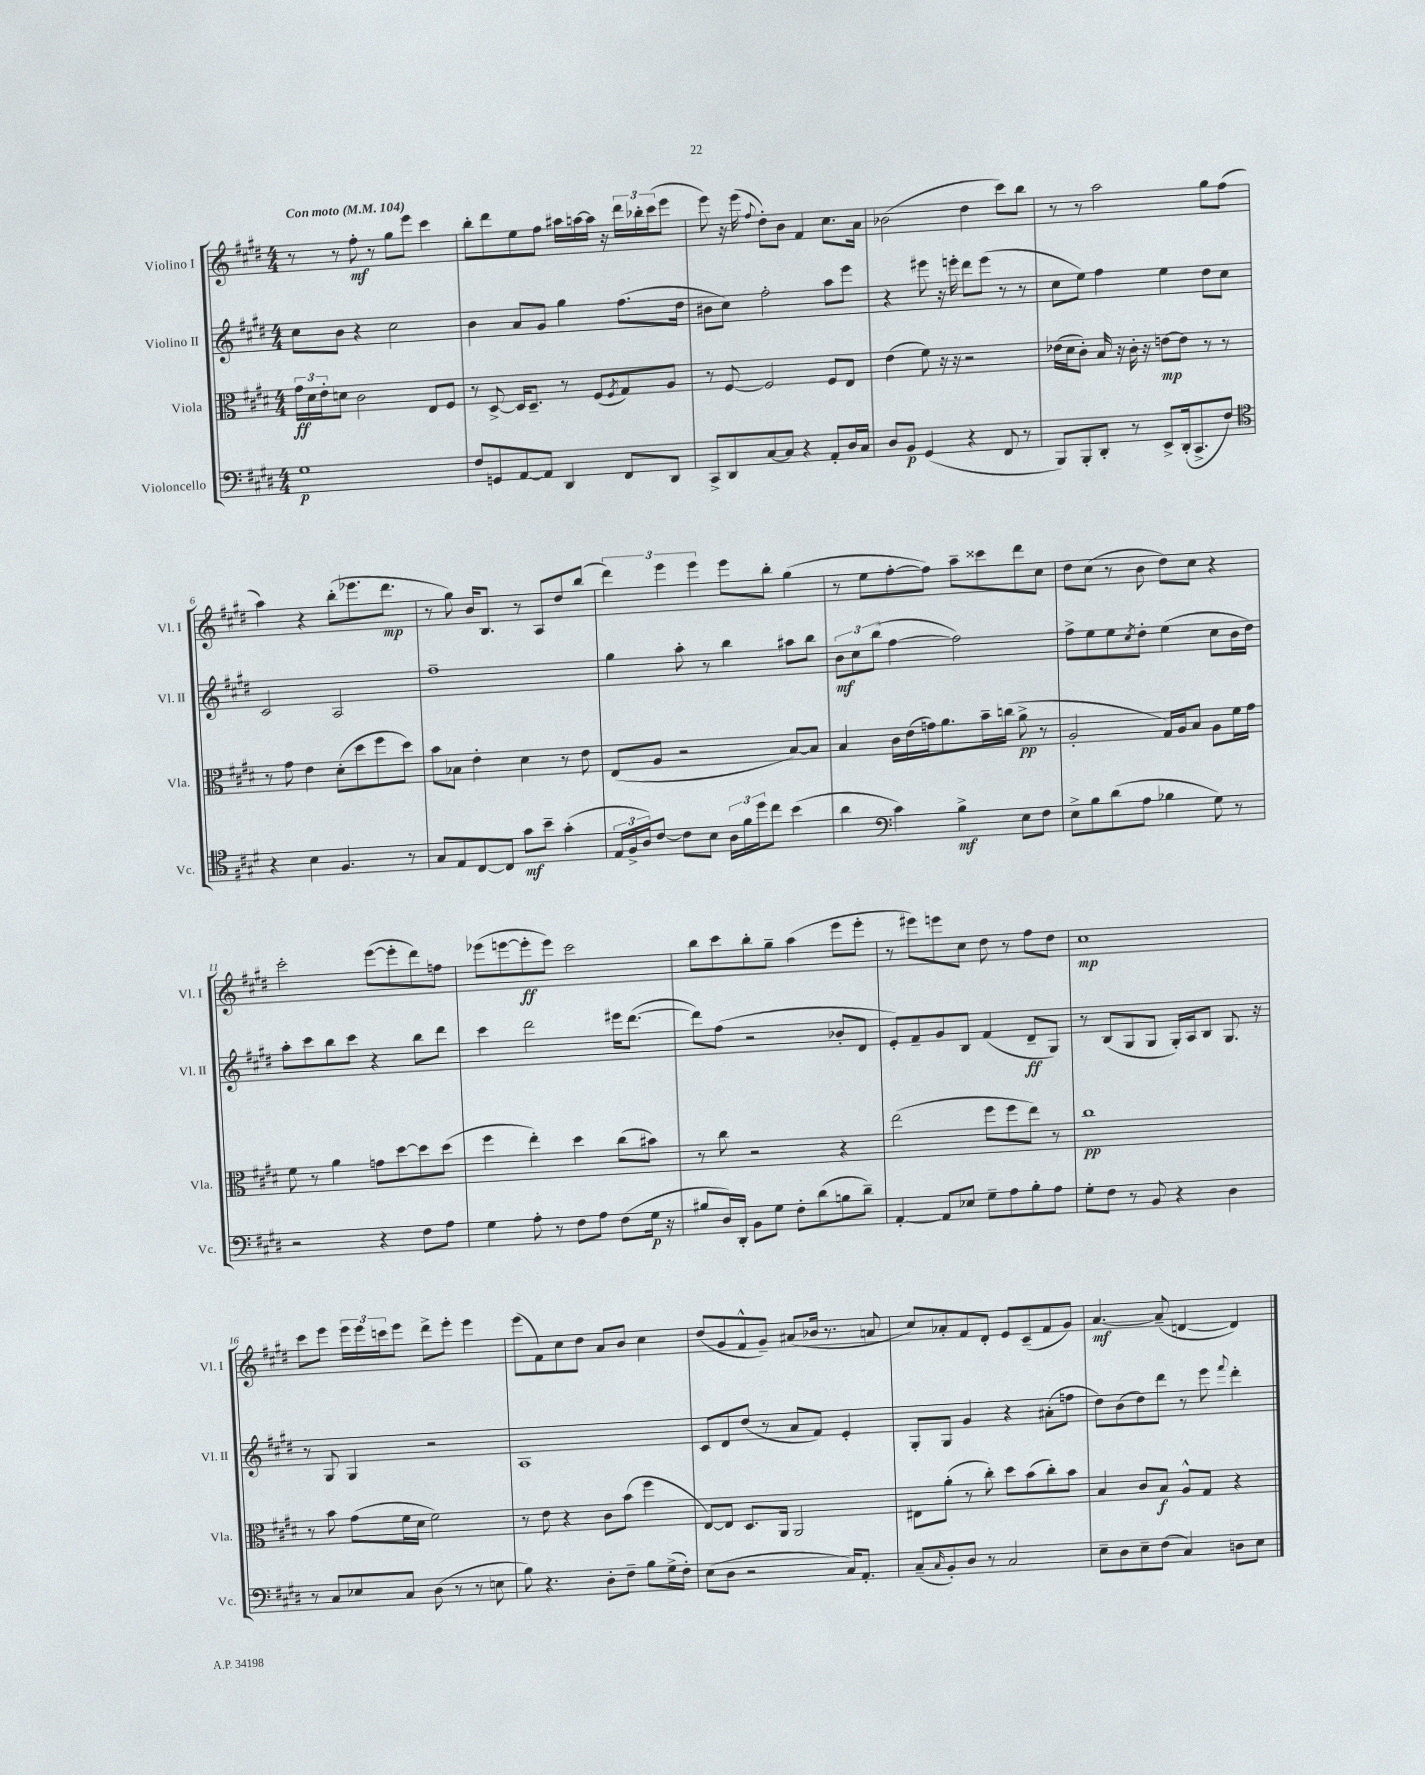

**kern	**dynam	**kern	**dynam	**kern	**dynam	**kern	**dynam
*part4	*part4	*part3	*part3	*part2	*part2	*part1	*part1
*staff4	*staff4	*staff3	*staff3	*staff2	*staff2	*staff1	*staff1
*I"Violoncello	*	*I"Viola	*	*I"Violino II	*	*I"Violino I	*
*I'Vc.	*	*I'Vla.	*	*I'Vl. II	*	*I'Vl. I	*
*clefF4	*	*clefC3	*	*clefG2	*	*clefG2	*
*k[f#c#g#d#]	*	*k[f#c#g#d#]	*	*k[f#c#g#d#]	*	*k[f#c#g#d#]	*
*M4/4	*	*M4/4	*	*M4/4	*	*M4/4	*
*MM104	*	*MM104	*	*MM104	*	*MM104	*
=1	=1	=1	=1	=1	=1	=1	=1
!	!	!	!	!	!	!LO:TX:a:B:t=Con moto	!
1G#	p	24g#\LL	ff	8cc#\L	.	8r	.
.	.	24d#\	.	.	.	.	.
.	.	24e'\J	.	.	.	.	.
.	.	8dn\J	.	8b\J	.	8r	.
.	.	2c#\	.	4r	.	8ff#'\	mf
.	.	.	.	.	.	8r	.
.	.	.	.	2cc#\	.	8gg#\L	.
.	.	.	.	.	.	8eee\J	.
.	.	8E/L	.	.	.	4ccc#\	.
.	.	8F#/J	.	.	.	.	.
=2	=2	=2	=2	=2	=2	=2	=2
8F#/L	.	8r	.	4b\	.	8bb'\L	.
8GGn/	.	[8D#^/	.	.	.	8ddd#\	.
[8AA/	.	16D#/KL]	.	8a/L	.	8ee\	.
.	.	8.D#~/J	.	.	.	.	.
8AA/J]	.	.	.	8g#/J	.	8ff#\J	.
4DD#/	.	8r	.	4gg#\	.	16aa#X\LL	.
.	.	.	.	.	.	[16aan\	.
.	.	(8F#/L	.	.	.	16aa\JJ]	.
.	.	.	.	.	.	16r	.
.	.	8qF#/	.	.	.	.	.
8FF#/L	.	8G#/)	.	(8.ff#\L	.	24ddd#\LL	.
.	.	.	.	.	.	24bb-X'\	.
.	.	.	.	.	.	(24ccc#\J	.
8DD#/J	.	8A/J	.	.	.	8eee\J	.
.	.	.	.	16dd#\Jk	.	.	.
=3	=3	=3	=3	=3	=3	=3	=3
8CC#^/L	.	8r	.	8b#X\L	.	8eee\)	.
8DD#/	.	[8F#/	.	8cc#\J)	.	16r	.
.	.	.	.	.	.	(16eee\	.
.	.	.	.	.	.	8qqff#/	.
[8C#/	.	2F#/]	.	2ff#'\	.	8dd#'\L)	.
8C#/J]	.	.	.	.	.	8b\J	.
4r	.	.	.	.	.	4f#/	.
8AA'/L	.	8F#/L	.	8aa\L	.	8.cc#\L	.
16D#/L	.	8E/J	.	8eee\J	.	.	.
16C#/JJ	.	.	.	.	.	16a\Jk	.
=4	=4	=4	=4	=4	=4	=4	=4
8D#/L	.	(4e\	.	4r	.	(2b-X\	.
8BB/J	p	.	.	.	.	.	.
(4GG#/	.	8f#\)	.	8eee#X\	.	.	.
.	.	16r	.	16r	.	.	.
.	.	16r	.	16eeen'\	.	.	.
4r	.	2r	.	8ddd#\L	.	4dd#\	.
.	.	.	.	(8eee\J	.	.	.
8FF#/	.	.	.	8r	.	8ccc#\L)	.
8r	.	.	.	8r	.	8bb\J	.
=5	=5	=5	=5	=5	=5	=5	=5
8BBB/L)	.	(16e-X\LL	.	8cc#\L	.	8r	.
.	.	16d#\J	.	.	.	.	.
8BBB'/	.	8c#'\J)	.	8ee\J)	.	8r	.
8DD#'/J	.	16B/	.	4ff#\	.	2aa\	.
.	.	16r	.	.	.	.	.
8r	.	16c#'\	.	.	.	.	.
.	.	16r	.	.	.	.	.
8EE^/L	.	[8en\L	mp	4ee\	.	.	.
(16DD#'/k	.	8e\J]	.	.	.	.	.
8.CC#^/	.	.	.	.	.	.	.
.	.	8r	.	8dd#\L	.	8gg#\L	.
8F#/J)	.	8r	.	8cc#\J	.	(8ff#\J	.
!!LO:LB:g=z
=6	=6	=6	=6	=6	=6	=6	=6
*clefC4	*	*	*	*	*	*	*
4r	.	8r	.	2c#/	.	4aa\)	.
.	.	8g#\	.	.	.	.	.
4B\	.	4e\	.	.	.	4r	.
4.F#/	.	(8d#'\L	.	2A/	.	(8bb'\L	.
.	.	8dd#\	.	.	.	8.eee-X\	.
.	.	8ff#\	.	.	.	.	.
.	.	.	.	.	.	8.ddd#\J	mp
8r	.	8dd#\J)	.	.	.	.	.
=7	=7	=7	=7	=7	=7	=7	=7
8G#/L	.	8b\L	.	1ff#~	.	8r	.
8E/	.	8B-X\J	.	.	.	8gg#\)	.
[8C#/	.	4e'\	.	.	.	16b/KL	.
.	.	.	.	.	.	8.B/J	.
8C#/J]	.	.	.	.	.	.	.
8g#\L	mf	4d#\	.	.	.	8r	.
8b~\J	.	.	.	.	.	8A/L	.
(4g#'\	.	8r	.	.	.	8dd#/	.
.	.	8e\	.	.	.	(8bb/J	.
=8	=8	=8	=8	=8	=8	=8	=8
24E/LL	.	(8E/L	.	4gg#\	.	6ddd#\)	.
24F#^/	.	.	.	.	.	.	.
24A/J)	.	.	.	.	.	.	.
[8c#/J	.	8A/J	.	.	.	.	.
.	.	.	.	.	.	6eee\	.
8c#\L]	.	2r	.	8aa'\	.	.	.
.	.	.	.	.	.	6eee\	.
8B\J	.	.	.	8r	.	.	.
24A\LL	.	.	.	4bb\	.	8eee\L	.
24f#\	.	.	.	.	.	.	.
24dd#\J	.	.	.	.	.	.	.
8cc#\J	.	.	.	.	.	8bb'\J	.
(4b\	.	[8B/L)	.	8aa#X\L	.	(4gg#\	.
.	.	8B/J]	.	8bb\J	.	.	.
=9	=9	=9	=9	=9	=9	=9	=9
4a\	.	4B/	.	12b\L	mf	8r	.
.	.	.	.	12cc#\	.	.	.
.	.	.	.	.	.	8ee\L	.
.	.	.	.	(12bb\J	.	.	.
*clefF4	*	*	*	*	*	*	*
4c#\)	.	16c#\LL	.	[4ff#\	.	[8ff#'\	.
.	.	(16e\	.	.	.	.	.
.	.	16gn\J)	.	.	.	8ff#\J])	.
.	.	8.a\	.	.	.	.	.
4B^\	mf	.	.	2ff#\])	.	8aa~\L	.
.	.	16b~\L	.	.	.	8ccc##X\	.
.	.	(16ccn\JJ	.	.	.	.	.
8E\L	.	8a^\	pp	.	.	8ddd#\	.
8F#\J	.	8r	.	.	.	8cc#\J	.
=10	=10	=10	=10	=10	=10	=10	=10
8E^\L	.	2A'/	.	8ff#^\L	.	8dd#\L	.
8B\	.	.	.	8ee\	.	(8cc#\J	.
(8d#\	.	.	.	8ee\	.	8r	.
.	.	.	.	8qcc#/	.	.	.
8A\J	.	.	.	8dd#'\J	.	8b\	.
4B-X\	.	16G#/LL)	.	(4ee\	.	8dd#\L)	.
.	.	16A/J	.	.	.	.	.
.	.	8B/J	.	.	.	8cc#\J	.
8G#\)	.	8A\L	.	8cc#\L	.	4r	.
8r	.	16f#\L	.	16b\L	.	.	.
.	.	16g#\JJ	.	16dd#\JJ)	.	.	.
!!LO:LB:g=z
=11	=11	=11	=11	=11	=11	=11	=11
2r	.	8f#\	.	8aa'\L	.	2ccc#'\	.
.	.	8r	.	8ccc#\	.	.	.
.	.	4a\	.	8bb\	.	.	.
.	.	.	.	8ccc#\J	.	.	.
4r	.	8gn\L	.	4r	.	([8eee\L	.
.	.	[8dd#\	.	.	.	8eee'\]	.
8F#\L	.	8dd#\]	.	8bb\L	.	8ddd#\)	.
8A\J	.	(8dd#\J	.	8ddd#\J	.	8ffn\J	.
=12	=12	=12	=12	=12	=12	=12	=12
4G#\	.	4ff#\	.	4ccc#\	.	(8eee-X\L	.
.	.	.	.	.	.	[8eeen\	.
8A'\	.	4ee'\)	.	2ddd#\	.	8eee'\]	ff
8r	.	.	.	.	.	8eee\J)	.
8F#\L	.	4dd#\	.	.	.	2ccc#\	.
8A\J	.	.	.	.	.	.	.
(8F#\L	.	(8cc#\L	.	16eee#X\KL	.	.	.
.	.	.	.	([8.ddd#\J	.	.	.
16G#\Jk	p	8b#X\J)	.	.	.	.	.
16r	.	.	.	.	.	.	.
=13	=13	=13	=13	=13	=13	=13	=13
8B#X/L	.	8r	.	8ddd#\L])	.	8bb\L	.
16D#/L)	.	8cc#\	.	(8ff#\J	.	8ccc#\	.
16DD#'/JJ	.	.	.	.	.	.	.
8BB\L	.	2r	.	2r	.	8bb'\	.
8G#\J	.	.	.	.	.	8gg#~\J	.
8F#'\L	.	.	.	.	.	(4aa\	.
(8d#\	.	.	.	.	.	.	.
8Bn\	.	4r	.	8b-X'/L	.	8eee\L	.
8d#~\J)	.	.	.	8d#/J	.	8eee'\J	.
=14	=14	=14	=14	=14	=14	=14	=14
[4AA'/	.	(2ee\	.	8e'/L)	.	8r	.
.	.	.	.	8f#~/	.	8eee#X\L)	.
8AA/L]	.	.	.	8g#/	.	8eeen\	.
8E-X/J	.	.	.	8B/J	.	8cc#\J	.
8G#~\L	.	8ff#\L	.	(4f#/	.	8dd#\	.
8A\	.	8ff#\	.	.	.	8r	.
8B'\	.	8ee\J)	.	8d#~/L	ff	8ff#\L	.
8A\J	.	8r	.	8G#/J)	.	8dd#\J	.
=15	=15	=15	=15	=15	=15	=15	=15
8G#'\L	.	1cc#	pp	8r	.	1cc#	mp
8F#\J	.	.	.	(8B/L	.	.	.
8r	.	.	.	8G#/	.	.	.
8BB/	.	.	.	8G#/J	.	.	.
4r	.	.	.	16G#'/LL)	.	.	.
.	.	.	.	16A/J	.	.	.
.	.	.	.	8B/J	.	.	.
4D#\	.	.	.	8.G#/	.	.	.
.	.	.	.	16r	.	.	.
!!LO:LB:g=z
=16	=16	=16	=16	=16	=16	=16	=16
8r	.	8r	.	8r	.	8ccc#\L	.
8C#/L	.	8b\	.	8G#/	.	8eee\J	.
8E-X/	.	(8g#\L	.	4G#/	.	24eee\LL	.
.	.	.	.	.	.	24eee\	.
.	.	.	.	.	.	24cccn\J	.
8C#/J	.	16f#\L	.	.	.	8eee\J	.
.	.	16d#\JJ	.	.	.	.	.
(8D#\	.	2f#\)	.	2r	.	8ddd#^\L	.
8r	.	.	.	.	.	8eee'\J	.
8r	.	.	.	.	.	4eee\	.
8En\	.	.	.	.	.	.	.
=17	=17	=17	=17	=17	=17	=17	=17
8B\)	.	8r	.	1A	.	(8eee\L	.
4.r	.	8e\	.	.	.	8f#\)	.
.	.	4r	.	.	.	8cc#\	.
.	.	.	.	.	.	8dd#\J	.
8D#'\L	.	8c#\L	.	.	.	8a/L	.
8F#~\J	.	(8b\J	.	.	.	8b/J	.
8B\L	.	4ff#\	.	.	.	4cc#\	.
(16G#^\L	.	.	.	.	.	.	.
16F#'\JJ)	.	.	.	.	.	.	.
=18	=18	=18	=18	=18	=18	=18	=18
(8E\L	.	[8E/L)	.	8c#/L	.	(8dd#/L	.
8D#\J	.	8E/J]	.	8d#/	.	8g#/	.
2r	.	8.D#/L	.	(8dd#/J	.	8f#^^/	.
.	.	.	.	8r	.	8g#~/J)	.
.	.	16AA/Jk	.	.	.	.	.
.	.	2AA/	.	8a/L	.	(8a#X/L	.
.	.	.	.	8f#/J)	.	16b-X/Jk	.
.	.	.	.	.	.	8.r	.
16C#/KL)	.	.	.	4e'/	.	.	.
8.AA'/J	.	.	.	.	.	.	.
.	.	.	.	.	.	8an/	.
=19	=19	=19	=19	=19	=19	=19	=19
(8C#~/L	.	8E#X\L	.	8G#'/L	.	8cc#/L)	.
16qqC#/	.	.	.	.	.	.	.
8BB'/)	.	(8a'\J	.	8G#/J	.	8a-X'/	.
8D#/J	.	8r	.	4g#/	.	8f#/	.
8r	.	8cc#'\)	.	.	.	8d#'/J	.
2C#/	.	8dd#\L	.	4r	.	8e/L	.
.	.	(8b\	.	.	.	(8c#~/	.
.	.	8cc#'\)	.	(8a#X'\L	.	8f#/	.
.	.	8b\J	.	8ffn\J	.	8g#/J)	.
=20	=20	=20	=20	=20	=20	=20	=20
8E~\L	.	4B/	.	8dd#\L)	.	[4.a/	mf
8D#\	.	.	.	(8b\	.	.	.
8E~\	.	8c#/L	.	8dd#\)	.	.	.
(8F#\J	.	8B/J	f	8ddd#\J	.	(8a~/]	.
4C#/)	.	8A^^/L	.	8r	.	[4dn/	.
.	.	8G#/J	.	8eee\	.	.	.
.	.	.	.	8qqfff#/	.	.	.
8Dn\L	.	4r	.	4ddd#'\	.	4d/])	.
8E\J	.	.	.	.	.	.	.
==	==	==	==	==	==	==	==
*-	*-	*-	*-	*-	*-	*-	*-
